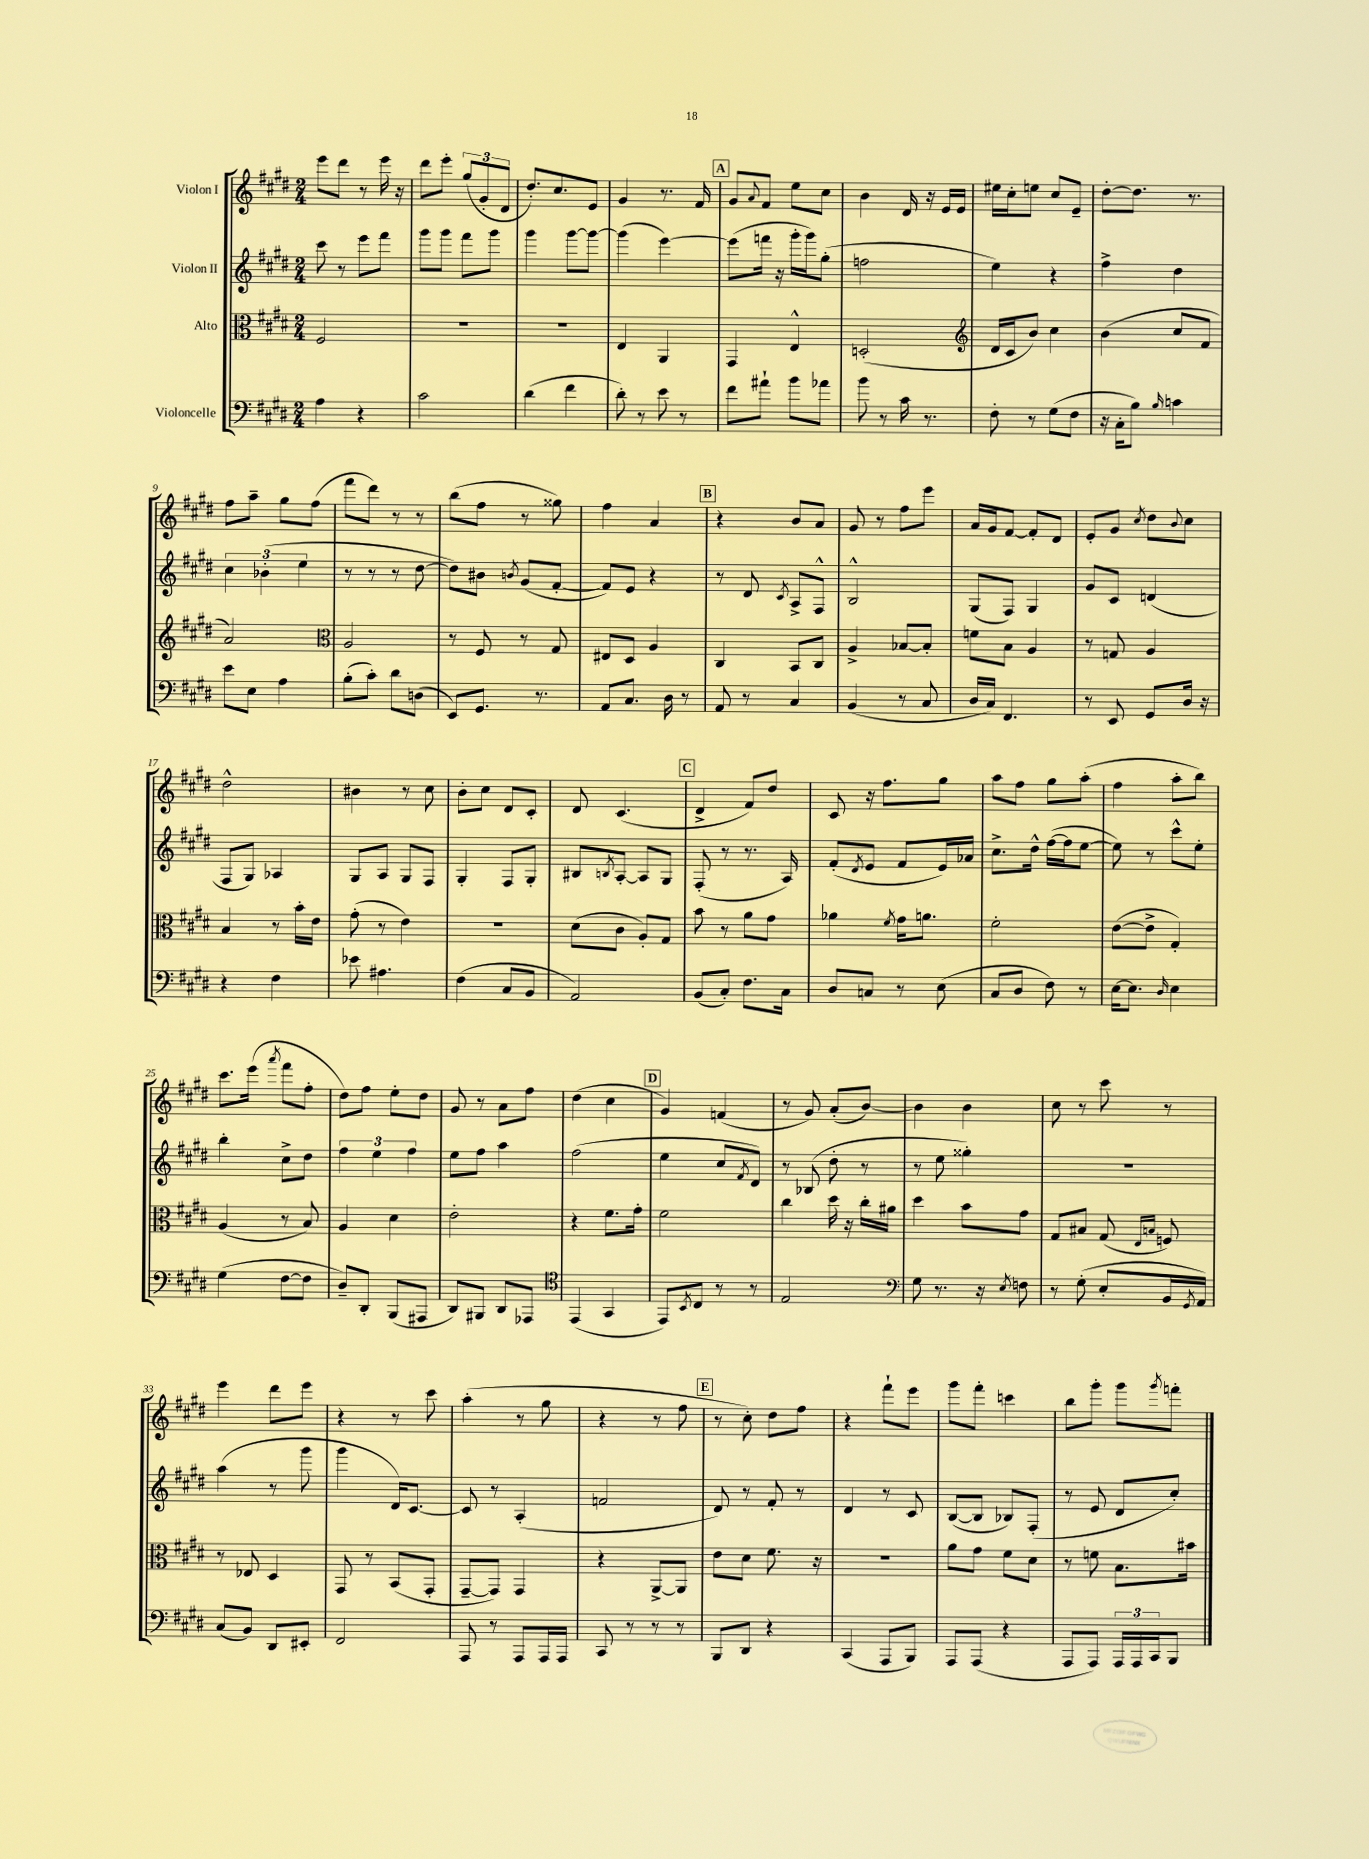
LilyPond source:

<<
\new StaffGroup <<
\new Staff = "s0" \with { instrumentName = "Violon I" } {
    \clef treble \key e \major \numericTimeSignature \time 2/4
    e'''8 dis'''8 r8 e'''16 r16 |
    dis'''8 e'''8-. \tuplet 3/2 { gis''8( gis'8-. dis'8 } |
    dis''8.-.) cis''8. e'8 |
    gis'4 r8. fis'16 |
    \mark \markup { \box "A" } gis'8 \appoggiatura { a'8 } fis'8 e''8 cis''8 |
    b'4 dis'16 r16 e'16 e'16 |
    eis''16 cis''16-. e''8 cis''8 e'8-- |
    dis''8~-. dis''8. r8. |
    fis''8 a''8-- gis''8 fis''8( |
    fis'''8 dis'''8) r8 r8 |
    b''8( fis''8 r8 gisis''8) |
    fis''4 a'4 |
    \mark \markup { \box "B" } r4 b'8 a'8 |
    gis'8 r8 fis''8 e'''8 |
    a'16 gis'16 fis'8~ fis'8-. dis'8 |
    e'8-. gis'8 \acciaccatura { cis''8 } dis''8 \appoggiatura { b'8 } cis''8 |
    dis''2-^ |
    bis'4 r8 cis''8 |
    b'8-. cis''8 dis'8 cis'8-. |
    dis'8 cis'4.( |
    \mark \markup { \box "C" } dis'4-> fis'8) dis''8 |
    cis'8 r16 fis''8. gis''8 |
    a''8 fis''8 gis''8 a''8-.( |
    fis''4 a''8-. b''8) |
    cis'''8. e'''16( \acciaccatura { a'''8 } fis'''8 fis''8-. |
    dis''8) fis''8 e''8-. dis''8 |
    gis'8 r8 a'8 fis''8 |
    dis''4( cis''4 |
    \mark \markup { \box "D" } gis'4) f'4( |
    r8 gis'8) a'8-.( b'8~) |
    b'4 b'4 |
    cis''8 r8 cis'''8 r8 |
    e'''4 dis'''8 e'''8 |
    r4 r8 cis'''8 |
    a''4-.( r8 gis''8 |
    r4 r8 fis''8 |
    \mark \markup { \box "E" } r8 cis''8-.) dis''8 fis''8 |
    r4 fis'''8-! e'''8 |
    gis'''8 fis'''8-. c'''4 |
    b''8 gis'''8-. gis'''8 \acciaccatura { gis'''8 } f'''8-. \bar "|." |
}
\new Staff = "s1" \with { instrumentName = "Violon II" } {
    \clef treble \key e \major \numericTimeSignature \time 2/4
    cis'''8 r8 e'''8 fis'''8 |
    gis'''8 gis'''8 fis'''8 gis'''8 |
    gis'''4 gis'''8~ gis'''8~ |
    gis'''4( e'''4~) |
    \mark \markup { \box "A" } e'''8( f'''16 r16 gis'''16-. gis'''16) gis''8-.( |
    f''2 |
    e''4) r4 |
    fis''4-> dis''4 |
    \tuplet 3/2 { cis''4 bes'4-.( e''4 } |
    r8 r8 r8 dis''8~ |
    dis''8) bis'8 \acciaccatura { b'8 } gis'8( fis'8~-. |
    fis'8) e'8 r4 |
    \mark \markup { \box "B" } r8 dis'8 \acciaccatura { cis'8 } a8-> fis8-^ |
    b2-^ |
    gis8( fis8) gis4 |
    gis'8 cis'8 d'4( |
    fis8 gis8) aes4 |
    gis8 a8 gis8 fis8 |
    gis4-. fis8 gis8-. |
    bis8 \acciaccatura { b8 } a8~-. a8 gis8 |
    \mark \markup { \box "C" } fis8-.( r8 r8. a16) |
    fis'8-.( \acciaccatura { dis'8 } e'8 fis'8 e'16) aes'16 |
    cis''8.-> dis''16-^ fis''16~( fis''16 e''8~ |
    e''8) r8 cis'''8-^ e''8-. |
    b''4-. cis''8-> dis''8 |
    \tuplet 3/2 { fis''4 e''4 fis''4 } |
    e''8 fis''8 a''4 |
    fis''2( |
    \mark \markup { \box "D" } e''4 cis''8 \acciaccatura { fis'8 } dis'8) |
    r8 bes8( dis''8-. r8 |
    r8 e''8 gisis''4-.) |
    R2 |
    a''4( r8 gis'''8 |
    gis'''4 dis'16) cis'8.~ |
    cis'8 r8 a4-.( |
    f'2 |
    \mark \markup { \box "E" } dis'8) r8 fis'8-. r8 |
    dis'4 r8 cis'8 |
    b8~( b8 bes8) fis8-.( |
    r8 e'8 dis'8 cis''8-.) \bar "|." |
}
\new Staff = "s2" \with { instrumentName = "Alto" } {
    \clef alto \key e \major \numericTimeSignature \time 2/4
    fis2 |
    r2 |
    R2 |
    e4 a,4 |
    \mark \markup { \box "A" } gis,4 e4-^ |
    d2-.( |
    \clef treble dis'16 cis'16 b'8) cis''4 |
    b'4( cis''8 fis'8 |
    a'2) |
    \clef alto a2 |
    r8 fis8 r8 gis8 |
    eis8 dis8 a4 |
    \mark \markup { \box "B" } cis4 b,8 cis8 |
    a4-> bes8~ bes8-. |
    f'8 b8 a4 |
    r8 g8 a4 |
    b4 r8 b'16-. e'16 |
    gis'8-.( r8 e'4) |
    R2 |
    dis'8( cis'8 a8-.) gis8 |
    \mark \markup { \box "C" } b'8 r8 a'8 gis'8 |
    aes'4 \acciaccatura { fis'8 } gis'16 a'8. |
    fis'2-. |
    e'8~( e'8-> gis4-.) |
    a4( r8 b8) |
    a4 dis'4 |
    e'2-. |
    r4 fis'8. gis'16-. |
    \mark \markup { \box "D" } fis'2 |
    cis''4 dis''16 r16 cis''16-. ais'16 |
    dis''4 b'8 gis'8 |
    gis8 bis8 gis8( \grace { e16 b16 } f8) |
    r8 ees8 dis4 |
    gis,8 r8 b,8( gis,8-. |
    gis,8~-- gis,8) gis,4 |
    r4 a,8~-> a,8 |
    \mark \markup { \box "E" } e'8 dis'8 fis'8. r16 |
    r2 |
    a'8 gis'8 fis'8 dis'8 |
    r8 f'8 b8. bis'16 \bar "|." |
}
\new Staff = "s3" \with { instrumentName = "Violoncelle" } {
    \clef bass \key e \major \numericTimeSignature \time 2/4
    a4 r4 |
    cis'2 |
    dis'4( fis'4 |
    dis'8-.) r8 e'8 r8 |
    \mark \markup { \box "A" } fis'8 ais'8-! b'8 aes'8 |
    b'8 r8 cis'16 r8. |
    fis8-. r8 gis8( fis8 |
    r16 cis16-. b8) \grace { b16 } c'4 |
    e'8 e8 a4 |
    b8-.( cis'8-.) dis'8 d8( |
    e,8) gis,8. r8. |
    a,8 cis8. dis16 r8 |
    \mark \markup { \box "B" } a,8 r8 cis4 |
    b,4( r8 cis8 |
    dis16 cis16) fis,4. |
    r8 e,8 gis,8 dis16 r16 |
    r4 fis4 |
    ees'8 ais4. |
    fis4( cis8 b,8 |
    a,2) |
    \mark \markup { \box "C" } b,8( cis8-.) fis8. cis16 |
    dis8 c8 r8 e8( |
    cis8 dis8 fis8) r8 |
    e16~ e8. \grace { dis16 } e4 |
    gis4( fis8~ fis8 |
    dis8--) dis,8-. b,,8( ais,,8 |
    dis,8) bis,,8 dis,8 aes,,8 |
    \clef tenor e,4( gis,4 |
    \mark \markup { \box "D" } e,8) \acciaccatura { b,8 } cis8 r8 r8 |
    e2 |
    \clef bass gis8 r8. r16 \acciaccatura { e8 } f8 |
    r8 gis8-.( e8-. b,16 \acciaccatura { gis,8 } a,16) |
    cis8( b,8) dis,8 eis,8-. |
    fis,2 |
    a,,8 r8 a,,8 a,,16 a,,16 |
    cis,8 r8 r8 r8 |
    \mark \markup { \box "E" } b,,8 dis,8 r4 |
    cis,4( a,,8 b,,8) |
    a,,8 a,,8( r4 |
    a,,8 a,,8) \tuplet 3/2 { a,,16 a,,16 cis,16 } b,,8 \bar "|." |
}
>>
>>
